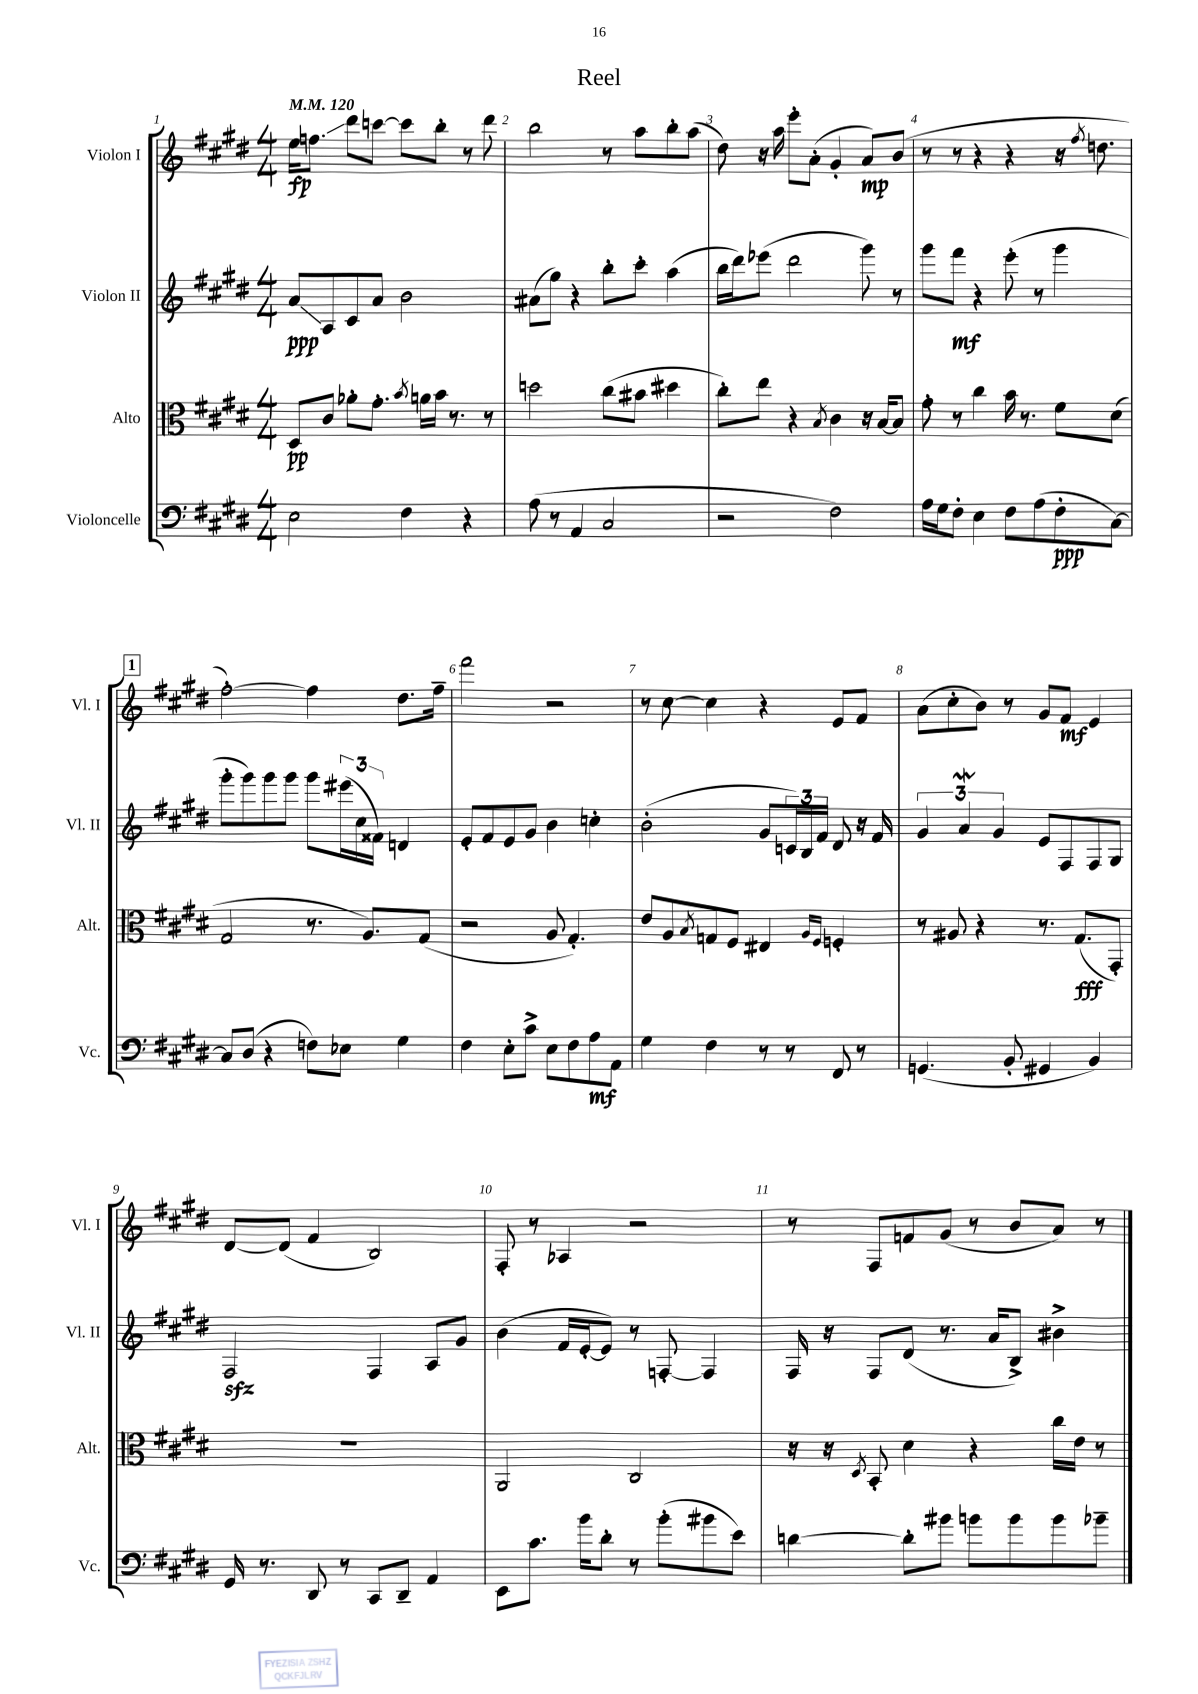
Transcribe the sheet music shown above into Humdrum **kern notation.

**kern	**kern	**kern	**kern
*staff4	*staff3	*staff2	*staff1
*clefF4	*clefC3	*clefG2	*clefG2
*k[f#c#g#d#]	*k[f#c#g#d#]	*k[f#c#g#d#]	*k[f#c#g#d#]
*M4/4	*M4/4	*M4/4	*M4/4
*MM120	*MM120	*MM120	*MM120
2E	8D#	8a	16ee
.	.	.	8.ff
.	8c#	8A	.
.	8a-'	8c#	8ddd#
.	8.g#'	8a	[8ccc
4F#	.	2b	8ccc]
.	8qb	.	.
.	16a	.	.
.	16b	.	8bb'
.	8.r	.	.
4r	.	.	8r
.	8r	.	8ddd#
=	=	=	=
(8A	2dd	(8a#	2bb
8r	.	8gg#)	.
4AA	.	4r	.
2C#	(8cc#	8bb'	8r
.	8b#	8ccc#'	8aa
.	4dd#	(4aa	8bb'
.	.	.	(8aa
=	=	=	=
2r	8cc#')	16bb	8dd#)
.	.	16ddd#)	.
.	8ee	(8eee-	16r
.	.	.	16aa
.	4r	2ddd#	8eee'
.	.	.	(8a'
.	8qB	.	.
2F#)	4c#	.	4g#'
.	16r	8ggg#)	8a)
.	[16B	.	.
.	8B]	8r	(8b
=	=	=	=
16A	8g#'	8ggg#	8r
16G#	.	.	.
8F#'	8r	8fff#	8r
4E	4cc#	4r	4r
8F#	16b	(8eee'	4r
.	8.r	.	.
(8A	.	8r	.
8F#'	8f#	4ggg#	16r
.	.	.	8qff#
.	.	.	8.dd
[8C#)	(8d#	.	.
=	=	=	=
8C#]	2G#	8ggg#'	[2ff#')
(8D#	.	8ggg#)	.
4r	.	8ggg#	.
.	.	8ggg#	.
8F)	8.r	8ggg#	4ff#]
8E-	.	(24eee#	.
.	.	24cc#	.
.	8.A)	.	.
.	.	24f##)	.
4G#	.	4d	8.dd#
.	(8G#	.	.
.	.	.	16ff#~
=	=	=	=
4F#	2r	8e'	2fff#
.	.	8f#	.
8E'	.	8e	.
8c#^	.	8g#	.
8E	8A	4b	2r
8F#	4.G#')	.	.
8A	.	4cc'	.
8AA	.	.	.
=	=	=	=
4G#	8e	(2b'	8r
.	8A	.	[8cc#
.	8qB	.	.
4F#	8G	.	4cc#]
.	8F#	.	.
8r	4E#	8g#	4r
8r	.	24c)	.
.	.	24B	.
.	.	24f#	.
.	16qqA	.	.
.	16qqF#	.	.
8FF#	4F'	8d#	8e
8r	.	16r	8f#
.	.	16f#	.
=	=	=	=
(4.GG	8r	6g#	(8a
.	8A#	.	8cc#'
.	.	6a	.
.	4r	.	8b)
.	.	6g#	.
8BB'	.	.	8r
4GG#	8.r	8e	8g#
.	.	8F#	8f#
.	(8.G#	.	.
4BB)	.	8F#	4e
.	8GG#')	8G#	.
=	=	=	=
16GG#	1r	2F#	[8d#
8.r	.	.	.
.	.	.	(8d#]
8DD#	.	.	4f#
8r	.	.	.
8CC#	.	4F#	2B)
8DD#~	.	.	.
4AA	.	8A	.
.	.	8g#	.
=	=	=	=
8EE	2AA	(4b	8F#'
8.c#	.	.	8r
.	.	16f#	4A-
16b	.	[16e'	.
8d#'	.	8e])	.
8r	2C#	8r	2r
(8b'	.	[8F'	.
8b#	.	4F]	.
8e)	.	.	.
=	=	=	=
[4d	16r	16F#	8r
.	16r	16r	.
.	8qD#	.	.
.	8BB'	8F#	8F#
8d']	4d#	(8d#	8f
8b#	.	8.r	(8g#
8b	4r	.	8r
.	.	16a	.
8b	.	8B^)	8b
8b	16cc#	4b#^	8a)
.	16e	.	.
8b-~	8r	.	8r
==	==	==	==
*-	*-	*-	*-
